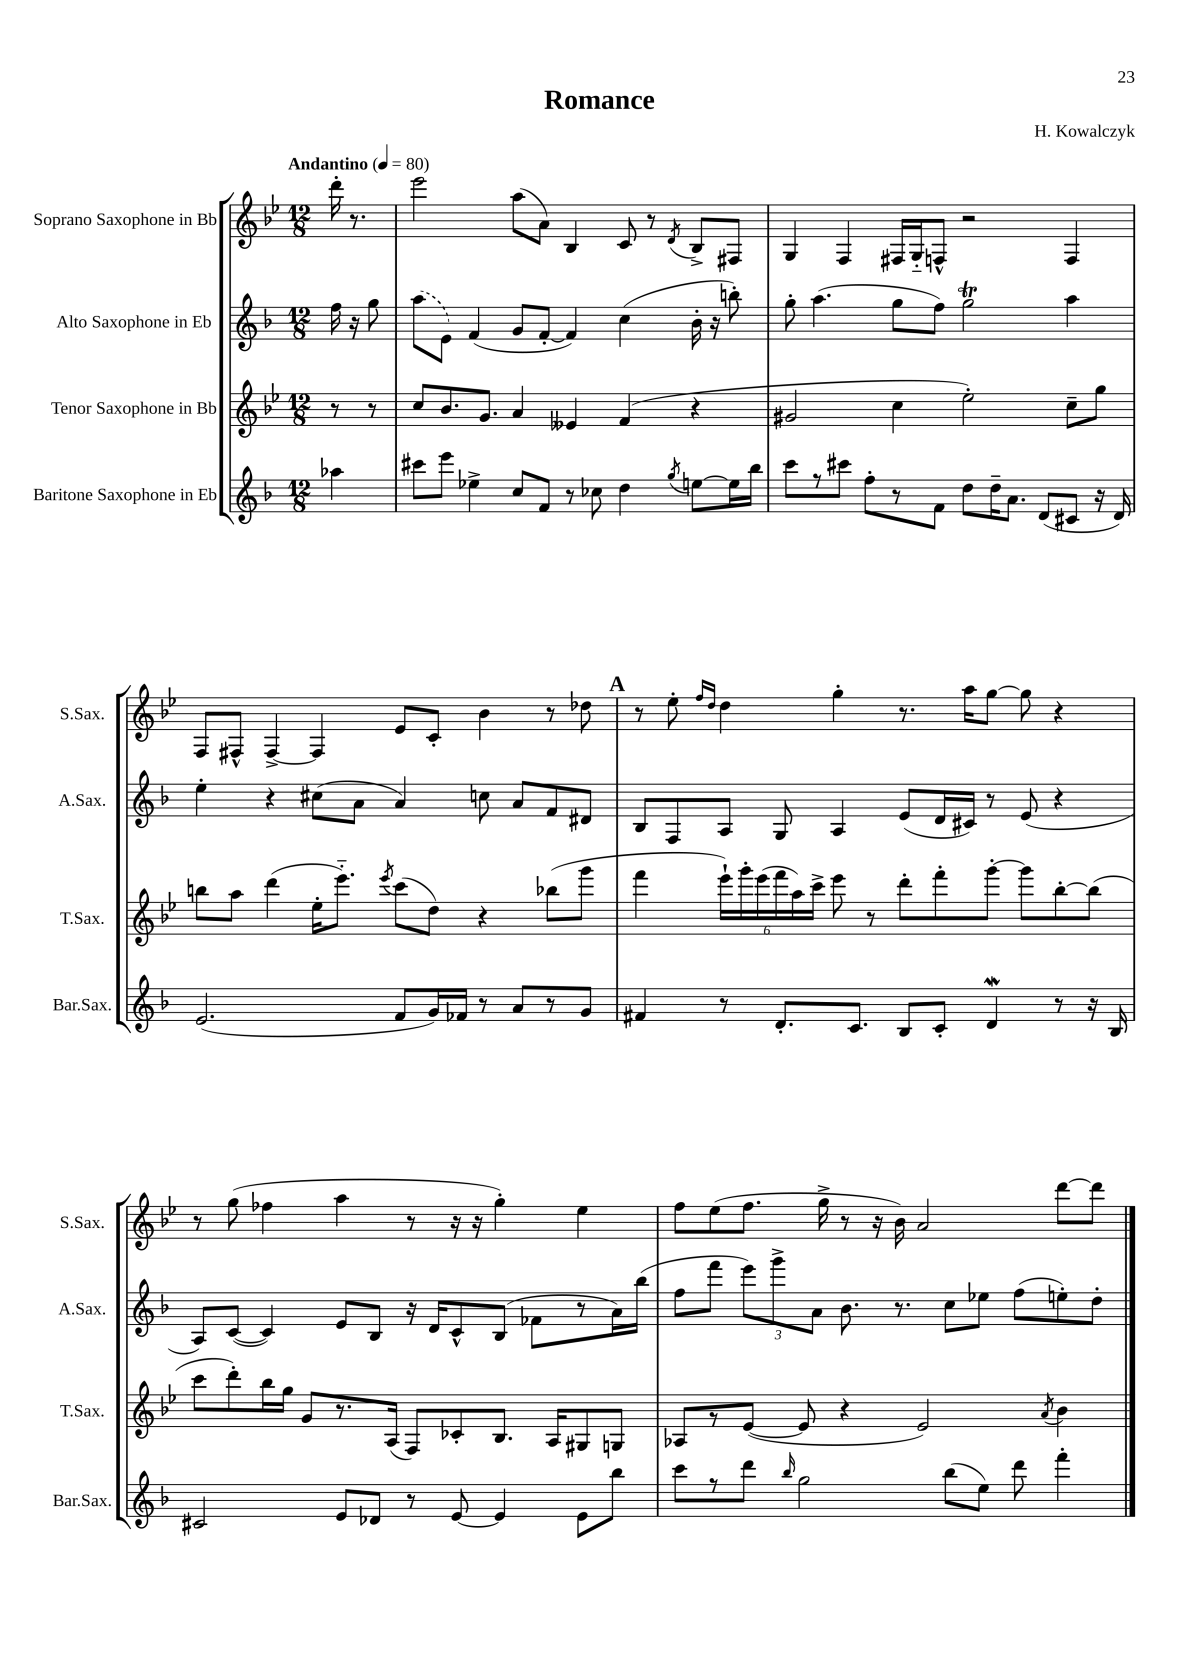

**kern	**kern	**kern	**kern
*staff4	*staff3	*staff2	*staff1
*clefG2	*clefG2	*clefG2	*clefG2
*k[b-]	*k[b-e-]	*k[b-]	*k[b-e-]
*M12/8	*M12/8	*M12/8	*M12/8
*MM80	*MM80	*MM80	*MM80
4aa-	8r	16ff	16ddd'
.	.	16r	8.r
.	8r	8gg	.
=	=	=	=
8ccc#	8cc	(8aa	2eee-
8eee	8.b-	8e)	.
4ee-^	.	(4f	.
.	8.g	.	.
8cc	4a	8g	(8aa
8f	.	[8f'	8a)
8r	4e--	4f])	4B-
8cc-	.	.	.
4dd	(4f	(4cc	8c
.	.	.	8r
8qgg	.	.	8qd
[8ee	4r	16b-'	8B-^
.	.	16r	.
16ee]	.	8bb')	8F#
16bb-	.	.	.
=	=	=	=
8ccc	2g#	8gg'	4G
8r	.	(4.aa	.
8ccc#	.	.	4F
8ff'	.	.	.
8r	4cc	8gg	16F#
.	.	.	16G'~
8f	.	8ff)	8F^^
8dd	2ee-')	2gg	2r
16dd~	.	.	.
8.a	.	.	.
(8d	.	.	.
8c#	8cc~	4aa	4F
16r	8gg	.	.
16d)	.	.	.
=	=	=	=
(2.e	8bb	4ee'	8F
.	8aa	.	8F#^^
.	(4ddd	4r	[4F#^
.	16ee-'	(8cc#	4F#]
.	8.eee-'~)	.	.
.	.	8a	.
.	8qeee-	.	.
8f	(8ccc	4a)	8e-
16g)	8dd)	.	8c'
16f-	.	.	.
8r	4r	8cc	4b-
8a	.	8a	.
8r	(8bb-	8f	8r
8g	8ggg	8d#	8dd-
=	=	=	=
4f#	4fff	8B-	8r
.	.	8F	8ee-'
.	.	.	16qqff
.	.	.	16qqdd
8r	24eee-`)	8A	4dd
.	24ggg'	.	.
.	(24eee-	.	.
8.d'	24fff	8G	.
.	24aa)	.	.
.	24ccc^	.	.
.	8eee-	4A	4gg'
8.c	.	.	.
.	8r	.	.
8B-	8ddd'	(8e	8.r
8c'	8fff'	16d	.
.	.	16c#)	16aa
4d	[8ggg'	8r	[8gg
.	8ggg]	(8e	8gg]
8r	[8bb-'	4r	4r
16r	(8bb-]	.	.
16B-	.	.	.
=	=	=	=
2c#	8ccc	8A)	8r
.	8ddd')	([8c	(8gg
.	16bb-	4c])	4ff-
.	16gg	.	.
.	8g	.	.
8e	8.r	8e	4aa
8d-	.	8B-	.
.	(16A	.	.
8r	8F)	16r	8r
.	.	16d	.
[8e	8c-'	8c^^	16r
.	.	.	16r
4e]	8.B-	(8B-	4gg')
.	.	8f-	.
.	16A	.	.
8e	8G#	8r	4ee-
8bb-	8G	16a)	.
.	.	(16bb-	.
=	=	=	=
8ccc	8A-	8ff	8ff
8r	8r	8fff	(8ee-
8ddd	([8e-	12eee)	8.ff
.	.	12ggg^	.
16qqbb-	.	.	.
2gg	8e-]	.	.
.	.	12a	.
.	.	.	16gg^
.	4r	8.b-	8r
.	.	.	16r
.	.	8.r	16b-)
.	2e-)	.	2a
(8bb-	.	8cc	.
8ee)	.	8ee-	.
8ddd	.	(8ff	.
.	8qa	.	.
4fff'	4b-	8ee')	[8ddd
.	.	8dd'	8ddd]
==	==	==	==
*-	*-	*-	*-
